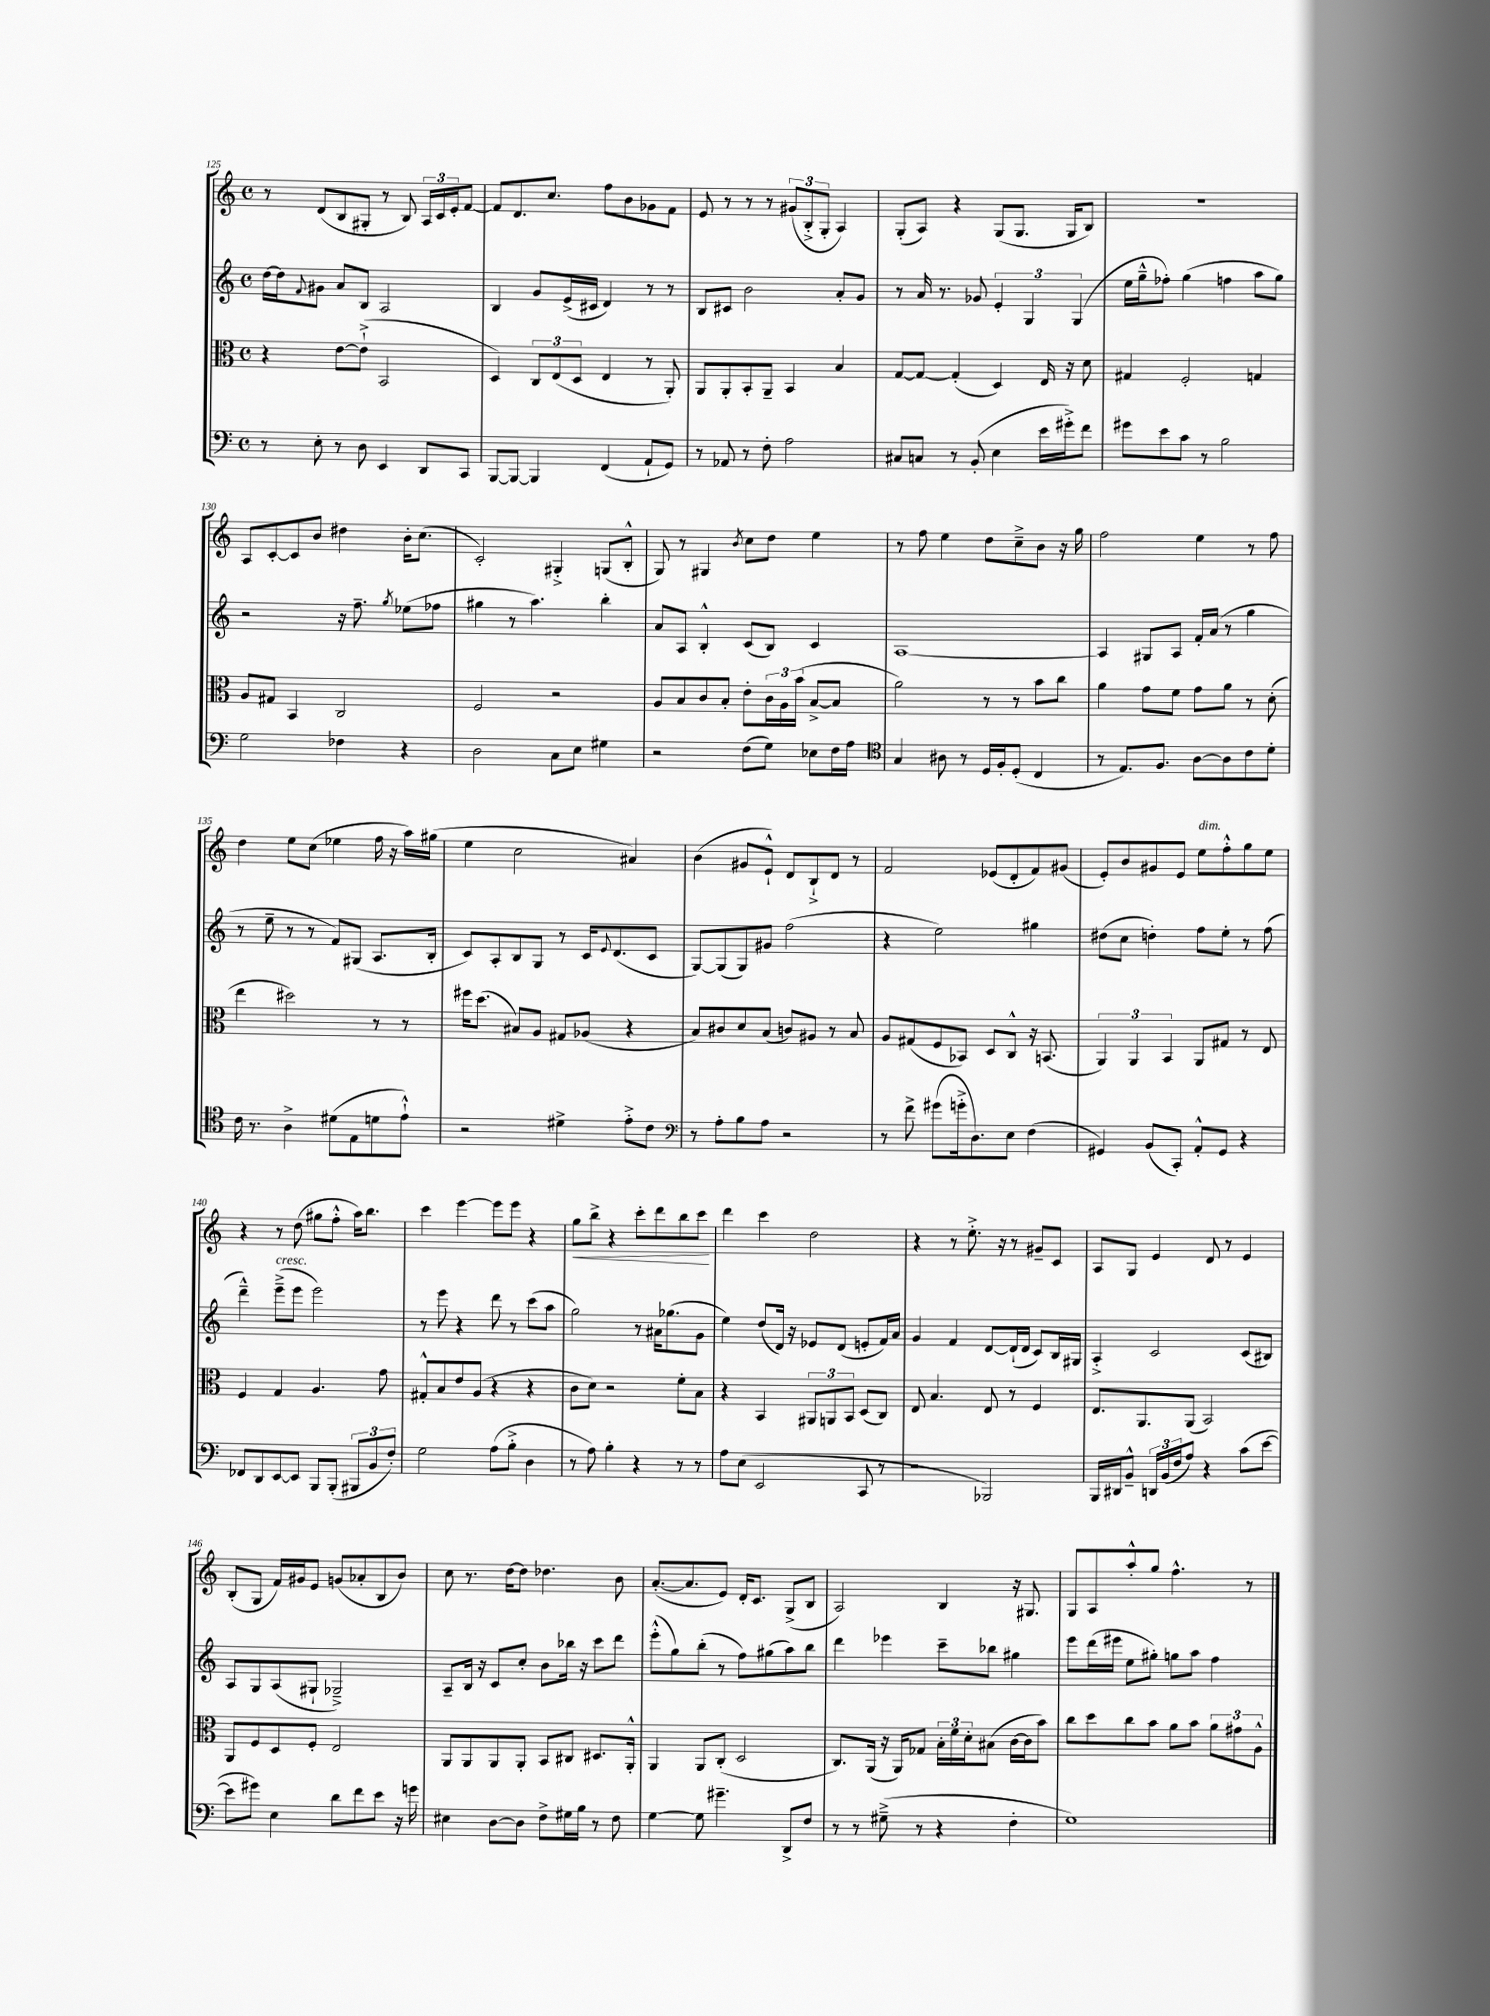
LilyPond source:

<<
\new StaffGroup <<
\new Staff = "s0" {
    \clef treble \key c \major \defaultTimeSignature \time 4/4
    r8 d'8( b8 gis8-. r8 b8) \tuplet 3/2 { a16 c'16 e'16-. } f'8~ |
    f'8 d'8. c''8. f''8 b'8 ges'8 f'8 |
    e'8 r8 r8 r8 \tuplet 3/2 { gis'8( b8-.-> g8-. } a4) |
    g8-.( a8) r4 g8( g8. g16 b8) |
    r1 |
    a8 c'8~-. c'8 b'8 dis''4 b'16-. c''8.( |
    c'2-.) gis4-.-> g8( b8-.-^ |
    g8) r8 gis4 \acciaccatura { b'8 } c''8 d''8 e''4 |
    r8 f''8 e''4 d''8 c''8---> b'8 r16 g''16 |
    f''2 e''4 r8 f''8 |
    d''4 e''8 c''8( ees''4 f''16 r16 a''16) gis''16( |
    e''4 c''2 ais'4) |
    b'4( gis'8 e'8-!-^) d'8 b8-!-> d'8 r8 |
    f'2 ees'8( d'8-. f'8) gis'8( |
    e'8-.) b'8 gis'8 e'8 e''8^\markup { \italic "dim." } f''8-.-^ g''8 e''8 |
    r4 r8 d''8( gis''8 f''8-.-^ a''16) b''8. |
    c'''4 e'''4~ e'''8 e'''8 r4 |
    g''8\< b''8-> r4 c'''8-. d'''8 b''8 c'''8\! |
    d'''4 c'''4 d''2 |
    r4 r8 e''8.-.-> r16 r8 gis'8-- c'8 |
    a8 g8 e'4 d'8 r8 e'4 |
    b8-.( g8 f'16) gis'16 e'8 g'8( aes'8-. b8 b'8) |
    c''8 r8. d''16~ d''8 des''4. b'8 |
    a'8.~-.( a'8. e'8) d'16-. c'8. g8->( b8 |
    a2) b4 r16 gis8. |
    g8 a8 a''8-.-^ g''8 f''4.-^ r8 \bar "|." |
}
\new Staff = "s1" {
    \clef treble \key c \major \defaultTimeSignature \time 4/4
    d''16~ d''16 \appoggiatura { f'8 } gis'8 a'8 b8 a2 |
    b4 g'8 e'16->( cis'16 d'4) r8 r8 |
    b8 cis'8 b'2 a'8-. g'8 |
    r8 a'16 r8. ges'8 \tuplet 3/2 { e'4-. g4 g4( } |
    e''16 g''16---^ fes''8-.) g''4( f''4 a''8 g''8) |
    r2 r16 f''8.-- \acciaccatura { g''8 } ees''8( fes''8 |
    gis''4 r8 a''4.) b''4-. |
    a'8 a8 b4-.-^ c'8( b8) c'4 |
    a1~ |
    a4 gis8 a8 f'16-. a'16( r8 g''4 |
    r8 e''8-- r8 r8 f'8) gis8( a8. b16-. |
    c'8) a8-. b8 g8 r8 c'16 \appoggiatura { e'8 } d'8.( c'8 |
    g8~) g8( g8) gis'8 f''2( |
    r4 e''2) gis''4 |
    dis''8( c''8 d''4-.) f''8 e''8-. r8 f''8( |
    d'''4---^) e'''8--->^\markup { \italic "cresc." }( e'''8 e'''2) |
    r8 e'''8 r4 d'''8 r8 c'''8( a''8 |
    g''2) r8 ais'16 ges''8.( g'8 |
    e''4) d''8( d'16) r16 ees'8 d'8( e'8-. f'16) a'16 |
    g'4 f'4 d'8~ d'16-!( d'16 c'8) b16 gis16 |
    a4-.-> c'2 c'8( bis8) |
    a8 g8 a8( gis8-! ges2--->) |
    a8-- b16 r16 c'8 c''8-. b'8 bes''16 r16 c'''8 d'''8 |
    e'''8-.-^( g''8) b''8-.( r8 f''8) gis''8( a''8) b''8 |
    d'''4 ees'''4 c'''8-- bes''8 gis''4 |
    e'''8 d'''16( eis'''16 e''8 gis''8-.) g''8 a''8 f''4 \bar "|." |
}
\new Staff = "s2" {
    \clef alto \key c \major \defaultTimeSignature \time 4/4
    r4 e'8~ e'8-!->( b,2 |
    d4) \tuplet 3/2 { c8 e8( d8 } e4 r8 a,8-.) |
    a,8 a,8-. b,8-. a,8-- b,4 b4 |
    g8~ g8~ g4-.( d4) e16 r16 d'8 |
    gis4 f2-. g4 |
    a8 gis8 b,4 c2 |
    f2 r2 |
    a8 b8 c'8 b8-. e'8-. \tuplet 3/2 { c'16 a16 b'16( } b8~-> b8 |
    a'2) r8 r8 b'8 c''8 |
    a'4 g'8 f'8 g'8 a'8 r8 d'8-.( |
    e''4 dis''2) r8 r8 |
    fis''16 d''8.( bis8) a8 gis8 aes8( r4 |
    b8) cis'8 d'8 b8( c'8) ais8 r8 b8 |
    a8 gis8( f8 bes,8) d8 c8-^ r16 b,8.( |
    \tuplet 3/2 { a,4) a,4 b,4 } a,8 gis8 r8 e8 |
    f4 g4 a4. g'8 |
    gis8-.-^ b8 e'8 a8( r4 r4 |
    c'8 d'8) r2 f'8-. b8 |
    r4 b,4 \tuplet 3/2 { ais,8 a,8 b,8 } d8( c8) |
    e8 b4. e8 r8 f4 |
    e8. a,8. a,8( b,2) |
    a,8 f8 d8 f8-. e2 |
    a,8 a,8 a,8 a,8-. b,8 cis8 dis8. a,16-.-^ |
    a,4 a,8 c8-.( d2 |
    c8.) a,16( r16 a,16) ges8 \tuplet 3/2 { b16-. f'16 d'16-. } bis8( c'16~ c'16 b'8) |
    c''8 d''8 c''8 b'8 a'8 b'8 \tuplet 3/2 { a'8 gis'8 a8-^ } \bar "|." |
}
\new Staff = "s3" {
    \clef bass \key c \major \defaultTimeSignature \time 4/4
    r8 e8-. r8 d8 e,4 d,8 c,8 |
    b,,8~ b,,8~ b,,4 f,4( a,8-! g,8) |
    r8 aes,8 r8 f8-. a2 |
    cis8 c8 r8 b,8-.( e4 e'16 gis'16-.->) f'8 |
    gis'8 e'8 c'8 r8 b2 |
    g2 fes4 r4 |
    d2 c8 e8 gis4 |
    r2 f8( g8) ees8 f16 a16 |
    \clef tenor g4 ais8 r8 d16 f16-. d8-.( c4 |
    r8 e8.) f8. a8~ a8 c'8 d'8-. |
    c'16 r8. a4-> dis'8( e8 d'8 e'8-!-^) |
    r2 dis'4-> e'8-.-> c'8 |
    \clef bass r8 a8-. b8 a8 r2 |
    r8 f'8-> gis'8( g'16-.-> d8.) e8 f4( |
    gis,4) b,8( c,8-.) a,8-.-^ gis,8 r4 |
    fes,8 d,8 e,8~ e,8 b,,8 b,,8-.( \tuplet 3/2 { bis,,8 b,8 f8-.) } |
    g2 a8( b8-.-> d4 |
    r8 a8) b4-. r4 r8 r8 |
    a8 e8( e,2 c,8 r8 |
    r2 bes,,2) |
    b,,16 dis,16 b,8---^ \tuplet 3/2 { d,16 b,16( f16 } a8) r4 c'8( e'8~ |
    e'8 gis'8) e4 d'8 f'8 e'8 r16 g'16 |
    eis4 d8~ d8 f8-> gis16 b16 r8 f8 |
    g4~ g8 gis'4.-- d,8-> f8 |
    r8 r8 gis8--->( r8 r4 f4-. |
    g1) \bar "|." |
}
>>
>>
\layout { \context { \Score currentBarNumber = #125 } }
